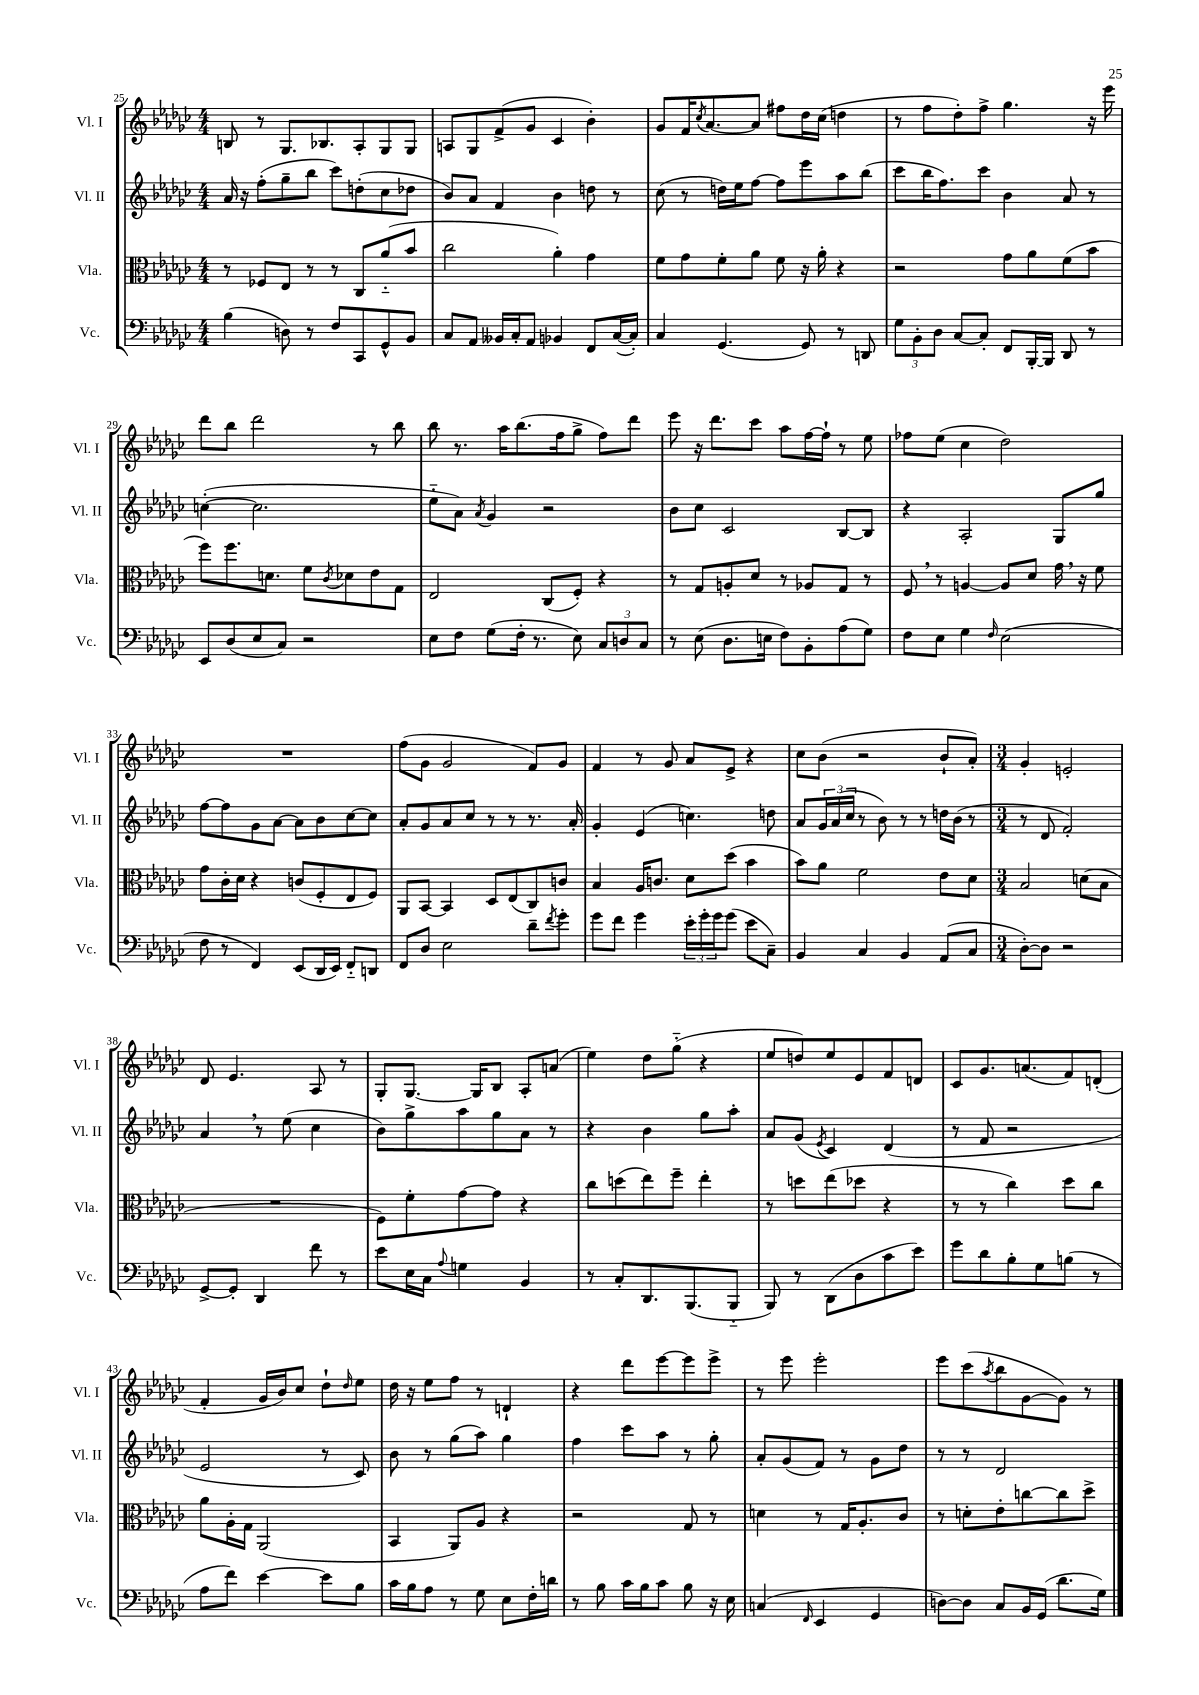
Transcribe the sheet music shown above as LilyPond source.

<<
\new StaffGroup <<
\new Staff = "s0" \with { instrumentName = "Vl. I" shortInstrumentName = "Vl. I" } {
    \clef treble \key ges \major \numericTimeSignature \time 4/4
    b8 r8 ges8. bes8. aes8-. ges8 ges8 |
    a8 ges8 f'8->( ges'8 ces'4 bes'4-.) |
    ges'8 f'16 \acciaccatura { ces''8 } aes'8.~ aes'8 fis''8 des''16 ces''16( d''4 |
    r8 f''8 des''8-.) f''8-> ges''4. r16 ees'''16 |
    des'''8 bes''8 des'''2 r8 bes''8 |
    bes''8 r8. aes''16 bes''8.( f''16 ges''8-> f''8) des'''8 |
    ees'''8 r16 des'''8. ces'''8 aes''8 f''16~ f''16-! r8 ees''8 |
    fes''8 ees''8( ces''4 des''2) |
    R1 |
    f''8( ges'8 ges'2 f'8) ges'8 |
    f'4 r8 ges'8 aes'8 ees'8-> r4 |
    ces''8 bes'8( r2 bes'8-! aes'8-.) |
    \numericTimeSignature \time 3/4 ges'4-. e'2-. |
    des'8 ees'4. aes8 r8 |
    ges8-. ges8.~ ges16 bes8 aes8-. a'8( |
    ees''4) des''8 ges''8-_( r4 |
    ees''8 d''8) ees''8 ees'8 f'8 d'8 |
    ces'8 ges'8. a'8.( f'8) d'8-.( |
    f'4-. ges'16 bes'16) ces''8 des''8-! \grace { des''16 } ees''8 |
    des''16 r16 ees''8 f''8 r8 d'4-! |
    r4 des'''8 ees'''8~ ees'''8 ees'''8-> |
    r8 ees'''8 ees'''2-. |
    ees'''8 ces'''8( \acciaccatura { aes''8 } bes''8 ges'8~ ges'8) r8 \bar "|." |
}
\new Staff = "s1" \with { instrumentName = "Vl. II" shortInstrumentName = "Vl. II" } {
    \clef treble \key ges \major \numericTimeSignature \time 4/4
    aes'16 r16 f''8-.( ges''8-- bes''8 ces'''8) d''8-.( ces''8 des''8 |
    bes'8) aes'8 f'4 bes'4 d''8 r8 |
    ces''8( r8 d''16) ees''16 f''8~ f''8 ees'''8 aes''8 bes''8( |
    ces'''8 bes''16 f''8.) ces'''8 bes'4 aes'8 r8 |
    c''4~-.( c''2. |
    ees''8-_ aes'8) \acciaccatura { aes'8 } ges'4 r2 |
    bes'8 ces''8 ces'2 bes8~ bes8 |
    r4 aes2-. ges8 ges''8 |
    f''8~ f''8 ges'8 aes'8~ aes'8 bes'8 ces''8~ ces''8 |
    aes'8-. ges'8 aes'8 ces''8 r8 r8 r8. aes'16-. |
    ges'4-. ees'4( c''4.) d''8 |
    aes'8 \tuplet 3/2 { ges'16 aes'16( ces''16 } r8 bes'8) r8 r8 d''16 bes'16( r8 |
    \numericTimeSignature \time 3/4 r8 des'8 f'2-.) |
    aes'4 \breathe r8 ees''8( ces''4 |
    bes'8) ges''8-> aes''8 ges''8 aes'8 r8 |
    r4 bes'4 ges''8 aes''8-. |
    aes'8 ges'8( \acciaccatura { ees'8 } ces'4) des'4( |
    r8 f'8 r2 |
    ees'2 r8 ces'8) |
    bes'8 r8 ges''8( aes''8) ges''4 |
    f''4 ces'''8 aes''8 r8 ges''8-. |
    aes'8-. ges'8( f'8) r8 ges'8 des''8 |
    r8 r8 des'2 \bar "|." |
}
\new Staff = "s2" \with { instrumentName = "Vla." shortInstrumentName = "Vla." } {
    \clef alto \key ges \major \numericTimeSignature \time 4/4
    r8 fes8 ees8 r8 r8 ces8 aes'8-_( bes'8 |
    ces''2 aes'4-.) ges'4 |
    f'8 ges'8 f'8-. aes'8 f'8 r16 aes'16-. r4 |
    r2 ges'8 aes'8 f'8( bes'8 |
    f''8) f''8. d'8. f'8 \acciaccatura { ces'8 } des'8 ees'8 ges8 |
    ees2 ces8( f8-.) r4 |
    r8 ges8 a8-. des'8 r8 aes8 ges8 r8 |
    f8 \breathe r8 a4~ a8 des'8 ges'16 \breathe r16 f'8 |
    ges'8 ces'16-. des'16 r4 c'8( f8-. ees8 f8) |
    aes,8 bes,8~ bes,4 des8 ees8( ces8) c'8 |
    bes4 aes16 c'8. des'8 des''8( bes'4 |
    bes'8) aes'8 f'2 ees'8 des'8 |
    \numericTimeSignature \time 3/4 bes2 d'8( bes8 |
    R2. |
    f8) f'8-. ges'8~ ges'8 r4 |
    ces''8 d''8( ees''8) f''8-- ees''4-. |
    r8 d''8 ees''8( des''8 r4 |
    r8 r8 ces''4) des''8 ces''8 |
    aes'8 aes16-. ges16 aes,2( |
    bes,4 aes,8) aes8 r4 |
    r2 ges8 r8 |
    d'4 r8 ges16 aes8.-. ces'8 |
    r8 d'8-. ees'8-. c''8~ c''8 des''8-> \bar "|." |
}
\new Staff = "s3" \with { instrumentName = "Vc." shortInstrumentName = "Vc." } {
    \clef bass \key ges \major \numericTimeSignature \time 4/4
    bes4( d8) r8 f8 ces,8 ges,8-^ bes,8 |
    ces8 aes,8 beses,16 ces16-. aes,8 bes,4 f,8 ces16~( ces16-.) |
    ces4 ges,4.( ges,8) r8 d,8 |
    \tuplet 3/2 { ges8 bes,8-. des8 } ces8~ ces8-. f,8 bes,,16~-. bes,,16 des,8 r8 |
    ees,8 des8( ees8 ces8) r2 |
    ees8 f8 ges8( f16-. r8. ees8) \tuplet 3/2 { ces8 d8 ces8 } |
    r8 ees8( des8. e16 f8) bes,8-. aes8( ges8) |
    f8 ees8 ges4 \grace { f16 } ees2( |
    f8 r8 f,4) ees,8( des,16 ees,16) f,8-_ d,8 |
    f,8 des8 ees2 des'8-- \acciaccatura { f'8 } ges'8-. |
    ges'8 f'8 ges'4 \tuplet 3/2 { ees'16-. ges'16-. ges'16 } ges'8( ees'8 ces8--) |
    bes,4 ces4 bes,4 aes,8( ces8 |
    \numericTimeSignature \time 3/4 des8~-.) des8 r2 |
    ges,8~-> ges,8-. des,4 f'8 r8 |
    ees'8 ees16 ces16 \appoggiatura { aes8 } g4 bes,4 |
    r8 ces8-. des,8. bes,,8.( bes,,8-_ |
    bes,,8) r8 des,8( des8 ces'8 ees'8) |
    ges'8 des'8 bes8-. ges8 b8( r8 |
    aes8 f'8) ees'4~ ees'8 bes8 |
    ces'16 bes16 aes8 r8 ges8 ees8 f16-. d'16 |
    r8 bes8 ces'16 bes16 ces'8 bes8 r16 ees16 |
    c4( \grace { f,16 } ees,4 ges,4 |
    d8~) d8 ces8 bes,16 ges,16( des'8. ges16) \bar "|." |
}
>>
>>
\layout { \context { \Score currentBarNumber = #25 } }
